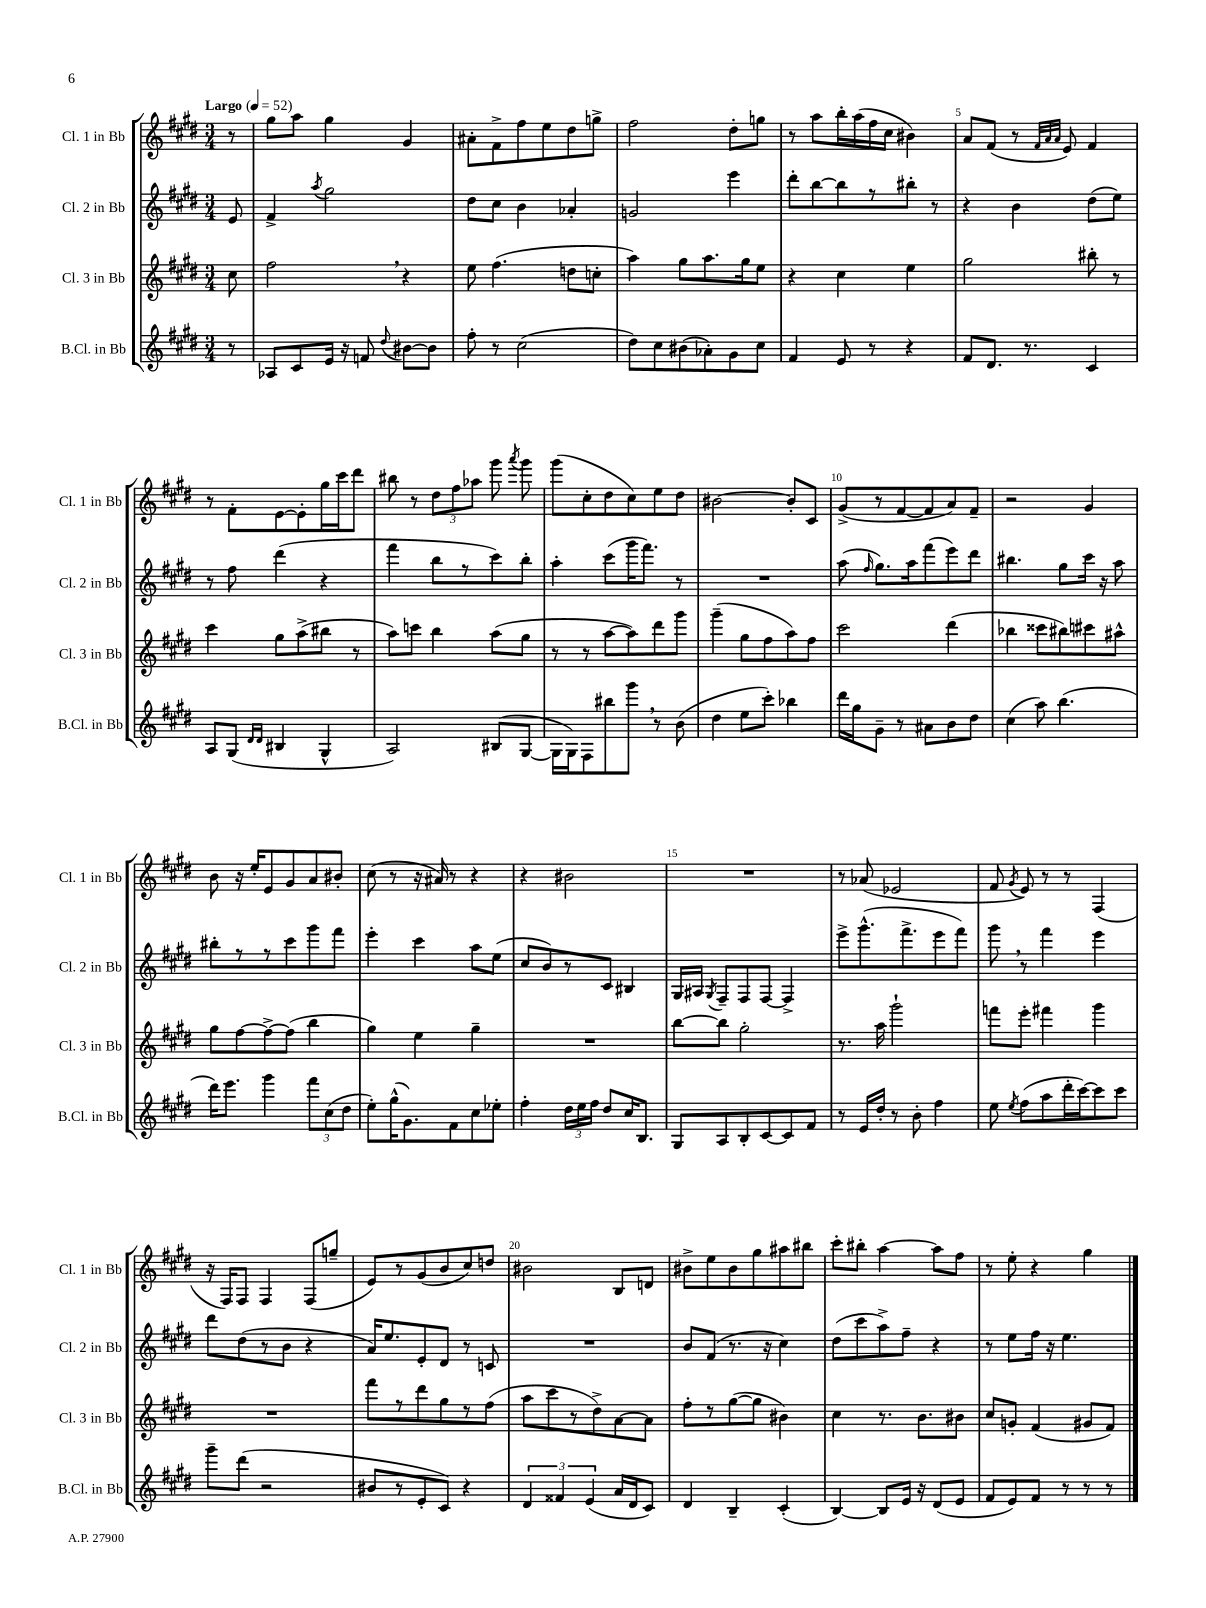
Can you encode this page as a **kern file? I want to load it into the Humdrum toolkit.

**kern	**kern	**kern	**kern
*staff4	*staff3	*staff2	*staff1
*clefG2	*clefG2	*clefG2	*clefG2
*k[f#c#g#d#]	*k[f#c#g#d#]	*k[f#c#g#d#]	*k[f#c#g#d#]
*M3/4	*M3/4	*M3/4	*M3/4
*MM52	*MM52	*MM52	*MM52
8r	8cc#\	8e/	8r
=	=	=	=
8A-/L	2ff#\	4f#^/	8gg#\L
8c#/	.	.	8aa\J
.	.	8qaa/	.
16e/Jk	.	2gg#\	4gg#\
16r	.	.	.
8f/	.	.	.
8qqdd#/	.	.	.
[8b#\L	4r	.	4g#/
8b#\]J	.	.	.
=	=	=	=
8ff#'\	8ee\	8dd#\L	8a#'\L
8r	(4.ff#\	8cc#\J	8f#^\
(2cc#\	.	4b\	8ff#\
.	.	.	8ee\
.	8dd\L	4a-'/	8dd#\
.	8cc'\J	.	8gg^\J
=	=	=	=
8dd#\L)	4aa\)	2g/	2ff#\
8cc#\	.	.	.
(8b#\	8gg#\L	.	.
8a-'\)	8.aa\	.	.
8g#\	.	4eee\	8dd#'\L
.	16gg#\k	.	.
8cc#\J	8ee\J	.	8gg\J
=	=	=	=
4f#/	4r	8ddd#'\L	8r
.	.	[8bb\	8aa\L
8e/	4cc#\	8bb\]	16bb'\L
.	.	.	(16aa\
8r	.	8r	16ff#\
.	.	.	16cc#\JJ
4r	4ee\	8bb#'\J	4b#\)
.	.	8r	.
=	=	=	=
8f#/L	2gg#\	4r	8a/L
8.d#/J	.	.	(8f#/J
.	.	4b\	8r
8.r	.	.	.
.	.	.	32qqf#/LLL
.	.	.	32qqa/
.	.	.	32qqa/JJJ
.	.	.	8e/)
4c#/	8bb#'\	(8dd#\L	4f#/
.	8r	8ee\J)	.
=	=	=	=
8A/L	4ccc#\	8r	8r
(8G#/J	.	8ff#\	8f#'\L
16qqd#/LL	.	.	.
16qqd#/JJ	.	.	.
4B#/	8gg#\L	(4ddd#\	[8e\
.	(8aa^\	.	8e'\]
4G#^^/	8bb#\J	4r	16gg#\L
.	.	.	16ccc#\J
.	8r	.	8ddd#\J
=	=	=	=
2A/)	8aa\L)	4fff#\	8bb#\
.	8ccc\J	.	8r
.	4bb\	8bb\L	12dd#\L
.	.	.	12ff#\
.	.	8r	.
.	.	.	12aa-\J
(8B#/L	(8aa\L	8ccc#\)	8ggg#\
.	.	.	8qaaa/
[8G#/J	8gg#\J	8bb'\J	8ggg#\
=	=	=	=
16G#\]LL	8r	4aa'\	(8ggg#\L
16G#\J)	.	.	.
8F#\	8r	.	8cc#'\
8bb#\	[8aa\L	(8ccc#\L	8dd#\
8ggg#\J	8aa\])	16ggg#\K	8cc#\)
.	.	8.fff#\J)	.
8r	8ddd#\	.	8ee\
(8b\	8ggg#\J	8r	8dd#\J
=	=	=	=
4dd#\	(4ggg#~\	2.r	[2b#\
8ee\L	8gg#\L	.	.
8ccc#'\J)	8ff#\	.	.
4bb-\	8aa\)	.	8b#'/]L
.	8ff#\J	.	8c#/J
=	=	=	=
16ddd#\LL	2ccc#\	(8aa\	(8g#^/L
16gg#\J	.	.	.
.	.	16qqff#/	.
8g#~\J	.	8.gg#\L)	8r
8r	.	.	[8f#/
.	.	16aa\k	.
8a#\L	.	(8fff#\	8f#/]
8b\	(4ddd#\	8eee\)	8a/)
8dd#\J	.	8ddd#\J	8f#~/J
=	=	=	=
(4cc#\	4bb-\	4.bb#\	2r
8aa\)	8ccc##\L	.	.
(4.bb\	8bb#\)	8gg#\L	.
.	8ccc#\	16ccc#\Jk	4g#/
.	.	16r	.
.	8aa#^^\J	8aa\	.
=	=	=	=
16ddd#\LK)	8gg#\L	8bb#'\L	8b\
8.eee\J	.	.	.
.	[8ff#\	8r	16r
.	.	.	16ee'/LK
4ggg#\	8ff#^\_	8r	8e/
.	(8ff#\]J	8ccc#\	8g#/
12fff#\L	4bb\	8ggg#\	8a/
(12cc#\	.	.	.
.	.	8fff#\J	8b#'/J
12dd#\J	.	.	.
=	=	=	=
8ee'\L)	4gg#\)	4eee'\	(8cc#\
(16gg#^^\K	.	.	8r
8.g#\)	.	.	.
.	4ee\	4ccc#\	16r
.	.	.	16a#/)
8f#\	.	.	8r
8cc#\	4gg#~\	8aa\L	4r
8ee-'\J	.	(8ee\J	.
=	=	=	=
4ff#'\	2.r	8cc#/L	4r
.	.	8b/)	.
24dd#\LL	.	8r	2b#\
24ee\	.	.	.
24ff#\JJ	.	.	.
8dd#/L	.	8c#/J	.
16cc#/K	.	4B#/	.
8.B/J	.	.	.
=	=	=	=
8G#/L	[8bb\L	16G#/LL	2.r
.	.	16A#/JJ	.
.	.	8qG#/	.
8A/	8bb\]J	8F#~/L	.
8B'/	2gg#'\	8F#/	.
[8c#/	.	[8F#/J	.
8c#/]	.	4F#^/]	.
8f#/J	.	.	.
=	=	=	=
8r	8.r	8eee^\L	8r
16e/LL	.	(8.ggg#^^\	(8a-/
16dd#'/JJ	16aa\	.	.
8r	2ggg#`\	.	2e-/
.	.	8.fff#^\	.
8b'\	.	.	.
4ff#\	.	8eee\	.
.	.	8fff#\J)	.
=	=	=	=
8ee\	8fff\L	8ggg#\	8f#/
8qee/	.	.	8qg#/
(8ff#\L	8eee'\J	8r	8e/)
8aa\	4fff#\	4fff#\	8r
16ddd#'\L	.	.	8r
[16ccc#\J)	.	.	.
8ccc#\]	4ggg#\	4eee\	(4F#/
8ccc#\J	.	.	.
=	=	=	=
8ggg#~\L	2.r	8ddd#\L	16r
.	.	.	16F#/LK)
(8ddd#\J	.	(8dd#\	8F#/J
2r	.	8r	4F#/
.	.	8b\J	.
.	.	4r	(8F#/L
.	.	.	8gg~/J
=	=	=	=
8b#/L	8fff#\L	16a/LK)	8e/L)
.	.	8.ee/	.
8r	8r	.	8r
8e'/	8ddd#\	8e'/	(8g#/
8c#/J)	8gg#\	8d#/J	8b/
4r	8r	8r	8cc#/)
.	(8ff#\J	8c/	8dd/J
=	=	=	=
6d#/	8aa\L	2.r	2b#\
.	8ccc#\	.	.
6f##/	.	.	.
.	8r	.	.
(6e/	.	.	.
.	8dd#^\)	.	.
16a/LL	[8a\	.	8B/L
16d#/J	.	.	.
8c#/J)	8a\]J	.	8d/J
=	=	=	=
4d#/	8ff#'\L	8b/L	8b#^\L
.	8r	(8f#/J	8ee\
4B~/	([8gg#\	8.r	8b#\
.	8gg#\]J	.	8gg#\
.	.	16r	.
(4c#'/	4b#\)	4cc#\)	8aa#\
.	.	.	8bb#\J
=	=	=	=
[4B/)	4cc#\	(8dd#\L	8ccc#'\L
.	.	8ccc#\	8bb#'\J
8B/]L	8.r	8aa^\)	[4aa\
16e/Jk	.	8ff#~\J	.
16r	8.b\L	.	.
(8d#/L	.	4r	8aa\]L
8e/J	8b#\J	.	8ff#\J
=	=	=	=
8f#/L	8cc#/L	8r	8r
8e/)	8g'/J	8ee\L	8ee'\
8f#/J	(4f#/	16ff#\Jk	4r
.	.	16r	.
8r	.	4.ee\	.
8r	8g#/L	.	4gg#\
8r	8f#/J)	.	.
==	==	==	==
*-	*-	*-	*-
